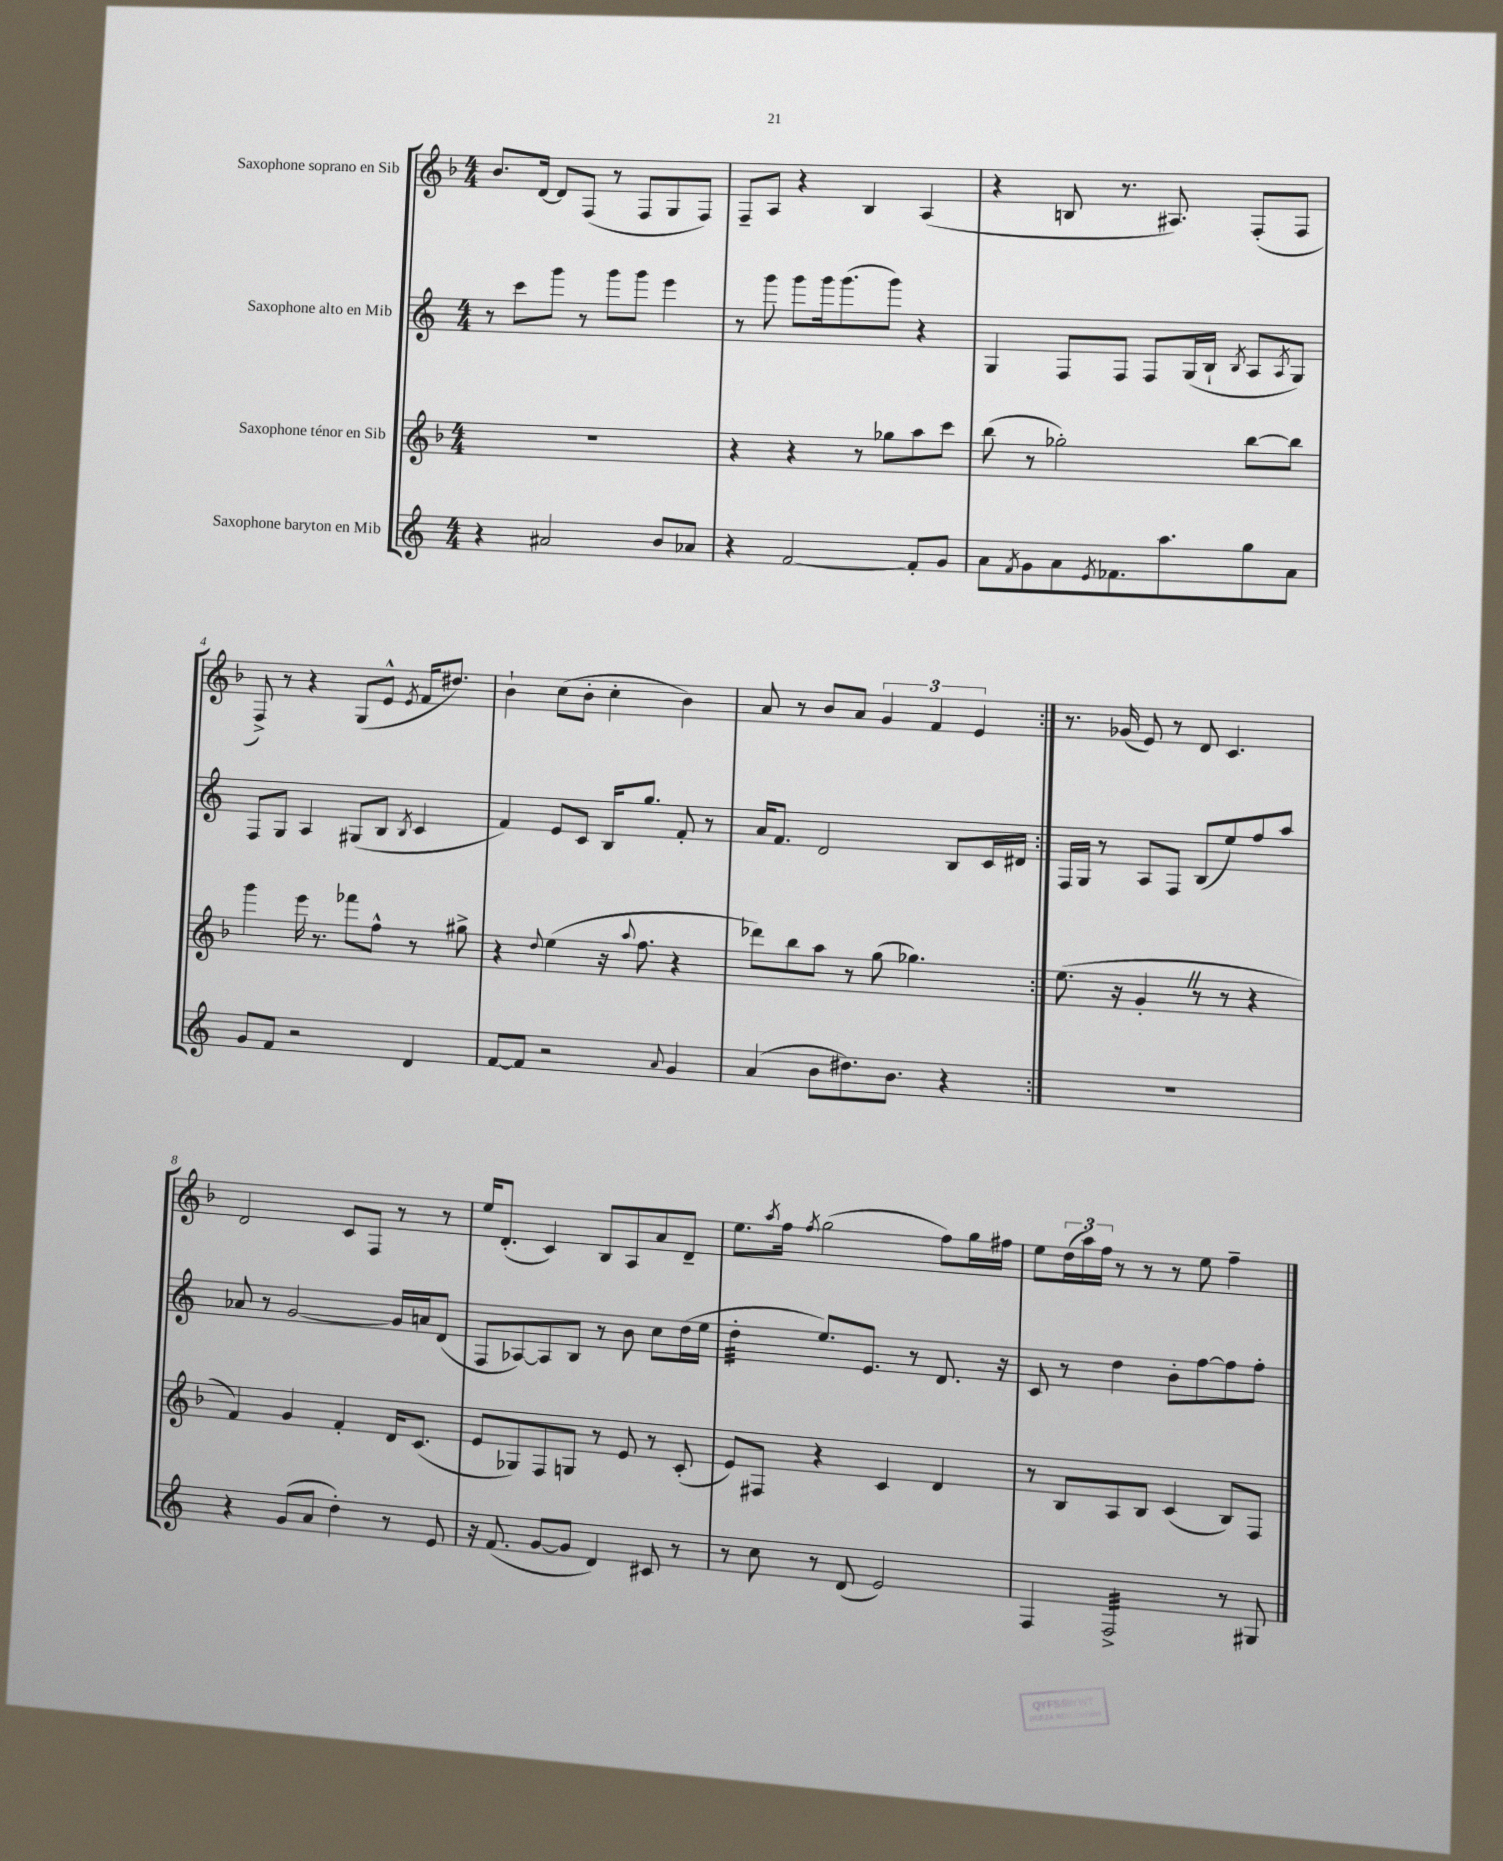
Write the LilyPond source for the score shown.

<<
\new StaffGroup <<
\new Staff = "s0" \with { instrumentName = "Saxophone soprano en Sib" } {
    \clef treble \key f \major \numericTimeSignature \time 4/4
    \repeat volta 2 { bes'8. d'16~ d'8 f8( r8 f8 g8 f8) |
    f8-- a8 r4 bes4 a4( |
    r4 b8 r8. ais8.) f8-.( f8 |
    f8->) r8 r4 g8( e'8-^ \acciaccatura { e'8 } f'16 dis''8.) |
    bes'4-! c''8( bes'8-. c''4-. bes'4) |
    a'8 r8 bes'8 a'8 \tuplet 3/2 { g'4 f'4 e'4 } | }
    r8. ges'16( e'8) r8 d'8 c'4. |
    d'2 c'8 f8 r8 r8 |
    e''16 d'8.-.( c'4) bes8 a8 a'8 d'8-- |
    e''8. \acciaccatura { a''8 } f''16 \acciaccatura { f''8 } g''2( f''8) g''16 fis''16 |
    e''8 \tuplet 3/2 { d''16( a''16) f''16 } r8 r8 r8 e''8 f''4-- \bar "|." |
}
\new Staff = "s1" \with { instrumentName = "Saxophone alto en Mib" } {
    \clef treble \key c \major \numericTimeSignature \time 4/4
    \repeat volta 2 { r8 c'''8 g'''8 r8 g'''8 g'''8 e'''4 |
    r8 g'''8 g'''8 g'''16 g'''8.( g'''8) r4 |
    g4 f8 f8 f8 g16( b16-! \acciaccatura { b8 } a8 \acciaccatura { a8 } g8) |
    f8 g8 a4 gis8( b8 \acciaccatura { b8 } c'4 |
    f'4) e'8 c'8 b16 g''8. f'8-. r8 |
    a'16 f'8. d'2 b8 c'16 dis'16 | }
    f16 g16 r8 a8 f8 b8( e''8) f''8 a''8 |
    aes'8 r8 g'2~ g'16 a'16 d'8( |
    f8 aes8~) aes8 b8 r8 b'8 c''8 d''16( e''16 |
    d''4:32-. e''8.) e'8. r8 d'8. r16 |
    c'8 r8 d''4 b'8-. f''8~ f''8 f''8-. \bar "|." |
}
\new Staff = "s2" \with { instrumentName = "Saxophone ténor en Sib" } {
    \clef treble \key f \major \numericTimeSignature \time 4/4
    \repeat volta 2 { R1 |
    r4 r4 r8 ges''8 a''8 c'''8 |
    bes''8( r8 ges''2-.) bes''8~ bes''8 |
    g'''4 e'''16 r8. fes'''8 f''8-^ r8 gis''8-> |
    r4 \appoggiatura { d''8 } e''4( r16 \appoggiatura { a''8 } f''8. r4 |
    des'''8) bes''8 a''8 r8 g''8( ges''4.) | }
    e''8.( r16 g'4-. \once \override BreathingSign.text = \markup { \musicglyph "scripts.caesura.straight" } \breathe r8 r8 r4 |
    f'4) g'4 f'4-. d'16 c'8.( |
    e'8 ges8) f8 g8 r8 e'8 r8 c'8-.( |
    e'8) fis8 r4 c'4 d'4 |
    r8 bes8 a8 bes8 c'4( bes8) f8 \bar "|." |
}
\new Staff = "s3" \with { instrumentName = "Saxophone baryton en Mib" } {
    \clef treble \key c \major \numericTimeSignature \time 4/4
    \repeat volta 2 { r4 ais'2 b'8 aes'8 |
    r4 f'2~ f'8-. g'8 |
    a'8 \acciaccatura { f'8 } g'8 a'8 \acciaccatura { e'8 } fes'8. a''8. g''8 a'8 |
    g'8 f'8 r2 d'4 |
    f'8~ f'8 r2 \appoggiatura { a'8 } g'4 |
    a'4( b'8 dis''8.) b'8. r4 | }
    R1 |
    r4 g'8( a'8 d''4-.) r8 e'8 |
    r16 f'8.( g'8~ g'8 d'4) cis'8 r8 |
    r8 c''8 r8 d'8( e'2) |
    f4 f2:32-> r8 gis8 \bar "|." |
}
>>
>>
